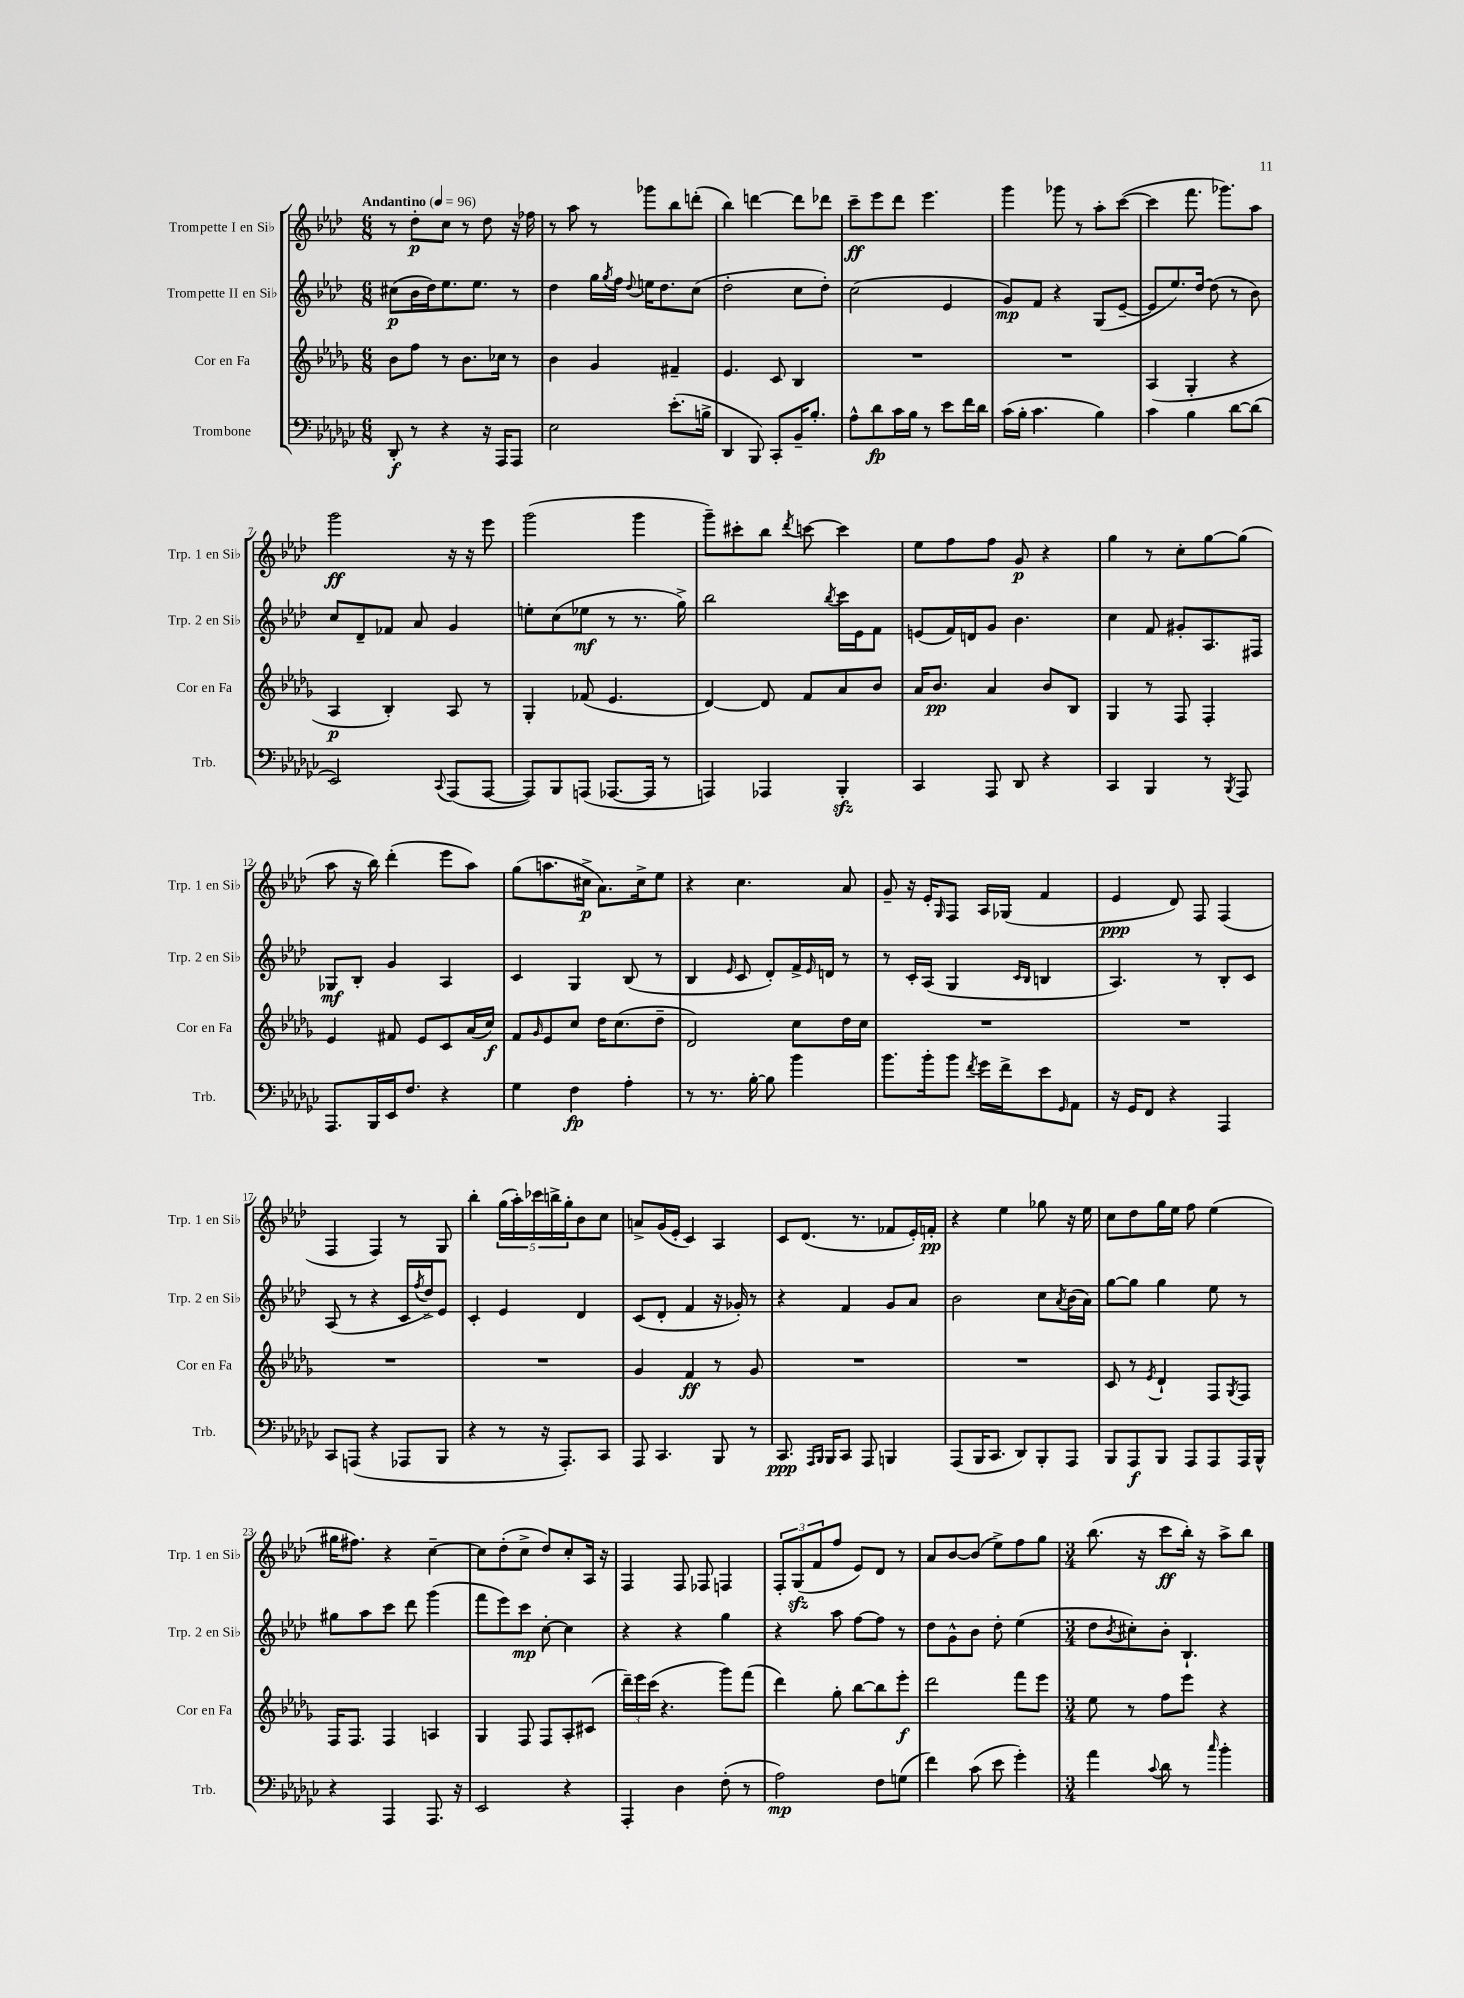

**kern	**kern	**kern	**kern
*staff4	*staff3	*staff2	*staff1
*clefF4	*clefG2	*clefG2	*clefG2
*k[b-e-a-d-g-c-]	*k[b-e-a-d-g-]	*k[b-e-a-d-]	*k[b-e-a-d-]
*M6/8	*M6/8	*M6/8	*M6/8
*MM96	*MM96	*MM96	*MM96
8DD-'	8b-	(8cc#	8r
8r	8ff	16b-	8dd-'
.	.	16dd-)	.
4r	8r	8.ee-	8cc
.	8.b-	.	8r
.	.	8.ee-	.
16r	.	.	8dd-
16AAA-	16cc-	.	.
8AAA-	8r	8r	16r
.	.	.	16ff-
=	=	=	=
2E-	4b-	4dd-	8r
.	.	.	8aa-
.	4g-	16gg	8r
.	.	8qgg	.
.	.	16ff	.
.	.	8qqdd-	.
.	.	16ee	8ggg-
.	.	8.dd-	.
(8.e-'	4f#~	.	8bb-
.	.	(8cc	(8ddd'
16B^	.	.	.
=	=	=	=
4DD-	4.e-	2dd-'	4bb-)
8BBB-)	.	.	[4ddd
8CC-'	8c	.	.
16BB-~	4B-	8cc	8ddd]
8.B-'	.	.	.
.	.	8dd-')	8ddd-
=	=	=	=
8A-^^	2.r	(2cc	8ccc~
8d-	.	.	8eee-
16c-	.	.	8ddd-
16B-	.	.	.
8r	.	.	4.eee-
8e-	.	4e-	.
16f	.	.	.
16d-	.	.	.
=	=	=	=
(16c-	2.r	8g)	4ggg
16B-'	.	.	.
4.c-	.	8f	.
.	.	4r	8ggg-
.	.	.	8r
4B-)	.	(8G	8aa-'
.	.	[8e-~	([8ccc
=	=	=	=
4c-	(4A-	8e-]	4ccc]
.	.	8.ee-)	.
4B-	4G-'	.	8.fff
.	.	[16dd-	.
.	.	(8dd-]	.
.	.	.	8.ggg-)
[8d-	4r	8r	.
(8d-]	.	8b-)	8aa-
=	=	=	=
2EE-)	4A-	8cc	2ggg
.	.	8d-~	.
.	4B-')	8f-	.
.	.	8a-	.
8qqCC-	.	.	.
(8AAA-	8A-	4g	16r
.	.	.	16r
[8AAA-	8r	.	8eee-
=	=	=	=
8AAA-])	4G-'	8ee'	(2ggg
8BBB-	.	(8cc	.
(8AAA	(8f-	8ee-	.
[8.AAA-	4.e-	8r	.
.	.	8.r	4ggg
16AAA-]	.	.	.
8r	.	.	.
.	.	16gg^)	.
=	=	=	=
4AAA)	[4d-)	2bb-	8ggg~)
.	.	.	8ccc#'
4AAA-	8d-]	.	8bb-
.	.	.	8qddd-
.	8f	.	[8ccc
.	.	8qbb-	.
4BBB-'	8a-	16ccc	4ccc]
.	.	16e-	.
.	8b-	8f	.
=	=	=	=
4CC-	16a-	(8e	8ee-
.	8.b-	.	.
.	.	16f)	8ff
.	.	16d	.
8AAA-	4a-	8g	8ff
8DD-	.	4.b-	8g
4r	8b-	.	4r
.	8B-	.	.
=	=	=	=
4CC-	4G-	4cc	4gg
4BBB-	8r	8f	8r
.	8F	8g#'	8cc'
8r	4F'	8.A-	[8gg
8qBBB-	.	.	.
8AAA-	.	.	(8gg]
.	.	16F#	.
=	=	=	=
8.AAA-	4e-	8G-	8aa-
.	.	8B-'	16r
16BBB-	.	.	16bb-)
16EE-	8f#	4g	(4ddd-'
8.F	.	.	.
.	8e-	.	.
4r	8c	4A-	8eee-
.	(16a-	.	8aa-)
.	16cc)	.	.
=	=	=	=
4G-	8f	4c	(8gg
.	16qqg-	.	.
.	8e-	.	8.aa
4F	8cc	4G	.
.	.	.	16cc#^
.	16dd-	.	8.a-)
.	(8.cc	.	.
4A-'	.	(8B-	.
.	.	.	16cc#^
.	8dd-~	8r	8ee-
=	=	=	=
8r	2d-)	4B-	4r
8.r	.	.	.
.	.	16qqe-	.
.	.	8c	4.cc
[16B-'	.	.	.
8B-]	.	8d-')	.
4b-	8cc	16f^	.
.	.	16qqe-	.
.	.	16d	.
.	16dd-	8r	8a-
.	16cc	.	.
=	=	=	=
8.b-	2.r	8r	8g~
.	.	16c'	16r
16b-'	.	(16A-	16e-'
.	.	.	16qqG
8b-	.	4G	8F
8qf	.	.	.
16g-	.	.	16A-
16f^	.	.	(16G-
.	.	16qqc	.
.	.	16qqB-	.
8e-	.	4B	4f
16qqGG-	.	.	.
8AA-	.	.	.
=	=	=	=
16r	2.r	4.A-)	4e-
16GG-	.	.	.
8FF	.	.	.
4r	.	.	8d-)
.	.	8r	8F
4AAA-	.	8B-'	(4F
.	.	8c	.
=	=	=	=
8CC-	2.r	(8A-	4F
(8AAA	.	8r	.
4r	.	4r	4F)
8AAA-	.	16c	8r
.	.	8qff	.
.	.	16dd-^)	.
8BBB-	.	8e-	8G
=	=	=	=
4r	2.r	4c'	4bb-'
8r	.	4e-	(20gg
.	.	.	20aa-')
.	.	.	20ccc-
16r	.	.	.
.	.	.	20bb^
8.AAA-')	.	.	.
.	.	.	20gg'
.	.	4d-	8b-
8CC-	.	.	8cc
=	=	=	=
8AAA-	4g-	(8c	8a^
4.CC-	.	8d-'	(16g
.	.	.	16e-'
.	4f	4f	4c)
8BBB-	8r	16r	4A-
.	.	16g-')	.
8r	8g-	8r	.
=	=	=	=
8.CC-	2.r	4r	8c
.	.	.	(8.d-
16qqAAA-	.	.	.
16qqBBB-	.	.	.
16BBB-	.	.	.
8CC-	.	4f	.
.	.	.	8.r
8AAA-	.	.	.
4BBB	.	8g	8f-
.	.	8a-	16e-')
.	.	.	16f'
=	=	=	=
(8AAA-	2.r	2b-	4r
16BBB-	.	.	.
8.CC-	.	.	.
.	.	.	4ee-
8DD-)	.	.	.
8BBB-'	.	8cc	8gg-
.	.	8qa-	.
8AAA-	.	(16b-	16r
.	.	16a-)	16ee-
=	=	=	=
8BBB-	8c	[8gg	8cc
8AAA-	8r	8gg]	8dd-
.	8qe-	.	.
8BBB-	4d-`	4gg	16gg
.	.	.	16ee-
8AAA-	.	.	8ff
8AAA-	8F	8ee-	(4ee-
.	8qG-	.	.
16AAA-	8F	8r	.
16BBB-^^	.	.	.
=	=	=	=
4r	16F	8gg#	16gg#
.	8.F	.	8.ff#)
.	.	8aa-	.
4AAA-	4F	8ccc	4r
.	.	8ddd-	.
8.AAA-	4A	(4ggg	[4cc~
16r	.	.	.
=	=	=	=
2EE-	4G-	8fff	8cc]
.	.	8eee-)	(8dd-'
.	8F	8ccc	8cc^
.	8F	[8cc'	8dd-)
4r	8A-'	4cc]	8cc'
.	(8c#	.	16A-
.	.	.	16r
=	=	=	=
4AAA-'	24ddd-~)	4r	4F
.	24eee-	.	.
.	(24ccc	.	.
.	4.r	.	.
4D-	.	4r	8F
.	.	.	8F-
(8F'	8ggg-)	4gg	4F
8r	(8fff	.	.
=	=	=	=
2A-)	4ddd-)	4r	12F'
.	.	.	(12G
.	.	.	12f
.	8gg-'	8aa-	8ff
.	[8bb-	[8ff	8e-)
8F	8bb-]	8ff]	8d-
(8G	8eee-'	8r	8r
=	=	=	=
4f)	2ddd-	8dd-	8a-
.	.	8g^^	[8b-
(8c-	.	8b-	(8b-]
8e-	.	8dd-'	8ee-^)
4g-')	8fff	(4ee-	8ff
.	8eee-	.	8gg
=	=	=	=
*M3/4	*M3/4	*M3/4	*M3/4
4a-	8ee-	8dd-	(8.bb-
.	.	8qb-	.
.	8r	8cc#')	.
.	.	.	16r
8qqc-	.	.	.
8d-	8ff	8b-'	8ccc
8r	8eee-	4.B-`	16bb-')
.	.	.	16r
16qqcc-	.	.	.
4b-'	4r	.	8aa-^
.	.	.	8bb-
==	==	==	==
*-	*-	*-	*-
